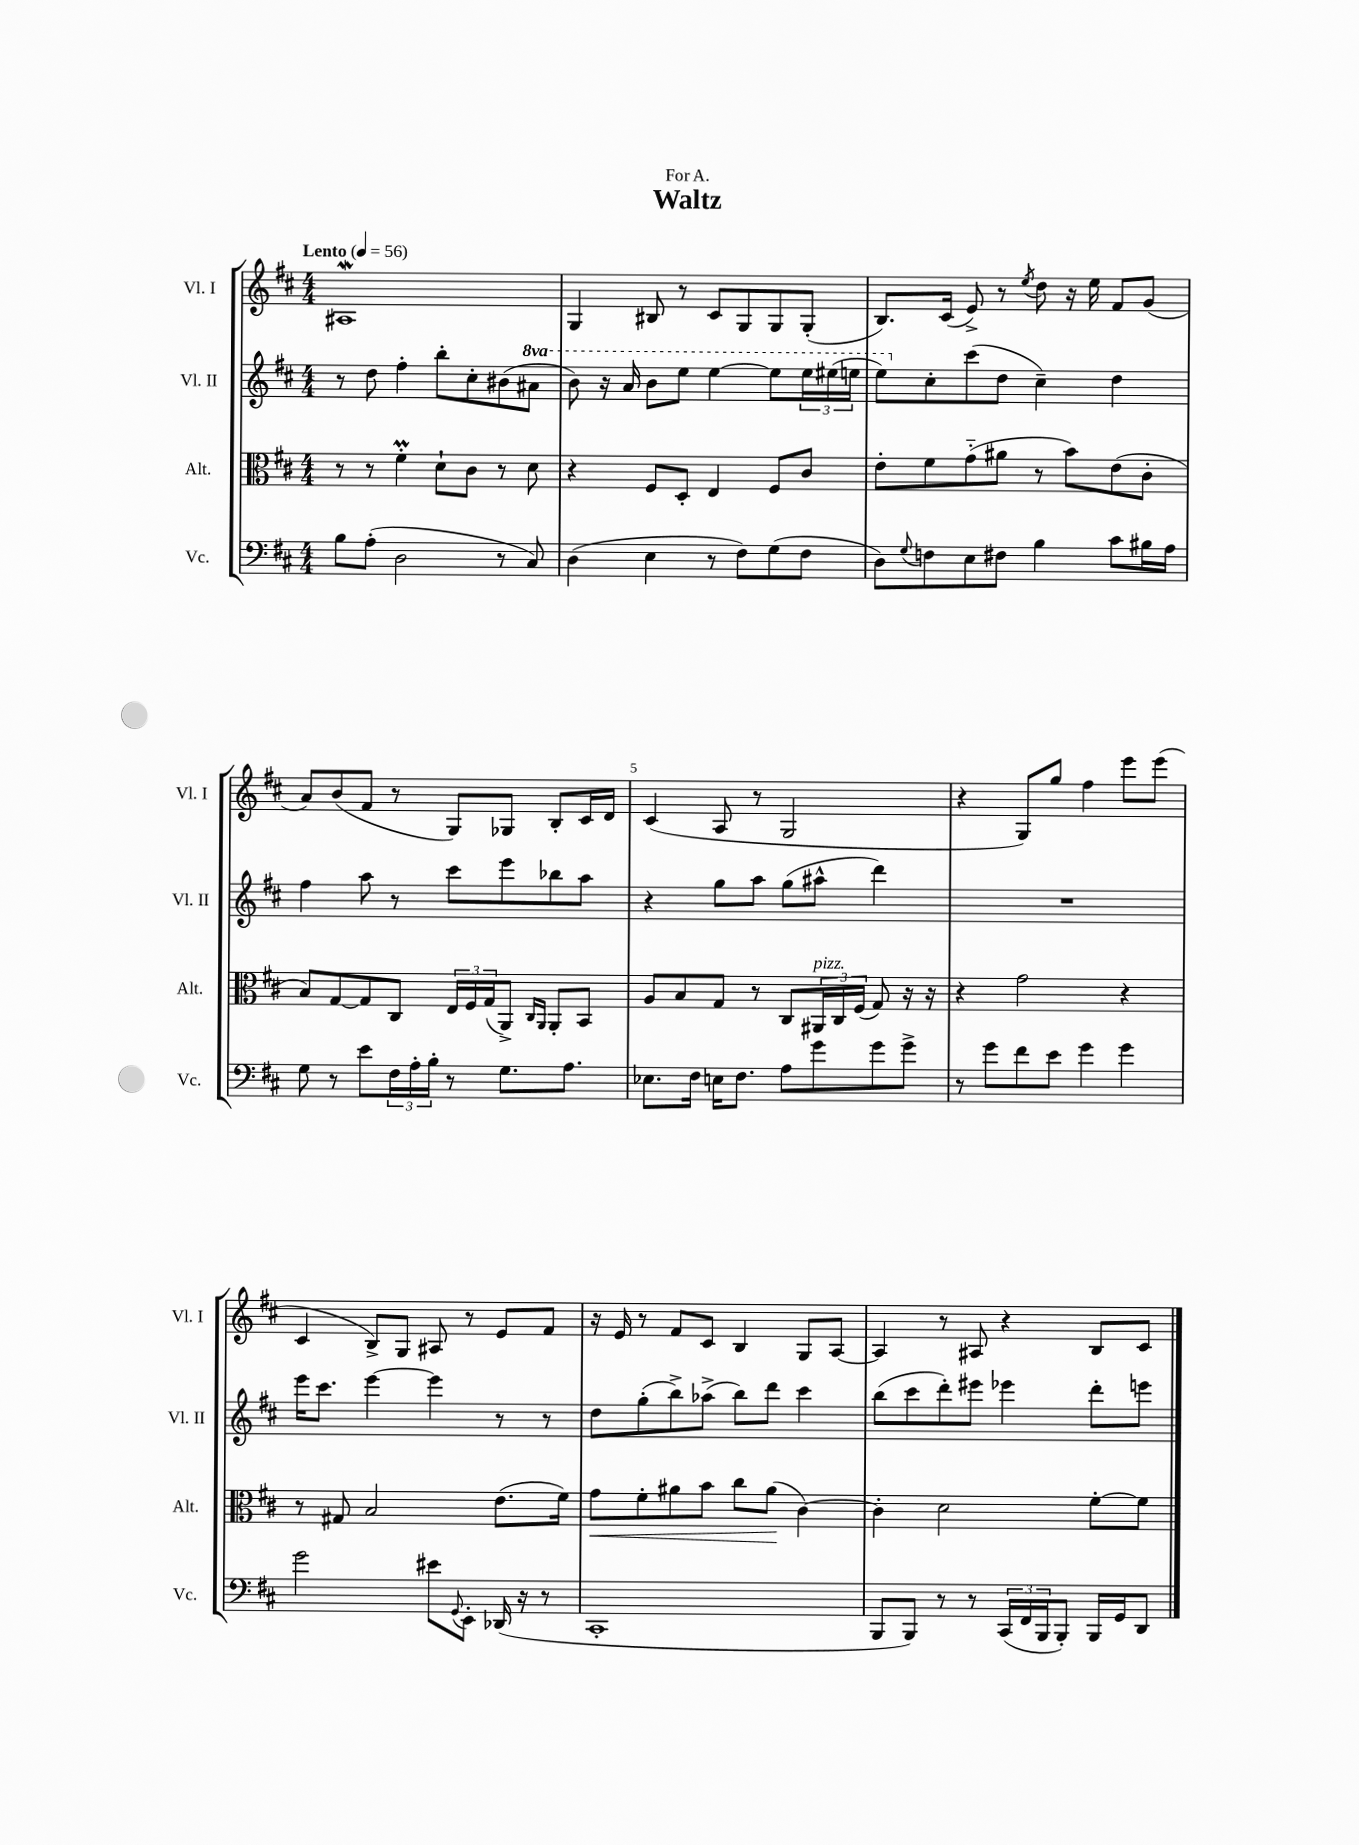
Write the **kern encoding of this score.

**kern	**kern	**kern	**kern
*staff4	*staff3	*staff2	*staff1
*clefF4	*clefC3	*clefG2	*clefG2
*k[f#c#]	*k[f#c#]	*k[f#c#]	*k[f#c#]
*M4/4	*M4/4	*M4/4	*M4/4
*MM56	*MM56	*MM56	*MM56
8B\L	8r	8r	1A#
(8A'\J	8r	8dd\	.
2D\	4f#'\	4ff#'\	.
.	8d`\L	8bb'\L	.
.	8c#\J	8cc#'\	.
8r	8r	(8b#\	.
8C#/)	8d\	8aa#\J	.
=	=	=	=
(4D\	4r	8bb\)	4G/
.	.	16r	.
.	.	16aa/	.
4E\	8F#/L	8bb\L	8B#/
.	8D'/J	8eee\J	8r
8r	4E/	[4eee\	8c#/L
8F#\L)	.	.	8G/
(8G\	8F#/L	8eee\]L	8G/
8F#\J	8c#/J	24eee\L	(8G'/J
.	.	(24eee#\	.
.	.	24eee\JJ	.
=	=	=	=
8D\L)	8e'\L	8eee\L)	8.B/L)
8qqG/	.	.	.
8F\	8f#\	8cc#'\	.
.	.	.	(16c#/Jk
8E\	(8g'~\	(8ccc#\	8e^/)
8F#\J	8a#\J	8dd\J	8r
.	.	.	8qee/
4B\	8r	4cc#~\)	8dd\
.	8b\L)	.	16r
.	.	.	16ee\
8c#\L	(8e\	4dd\	8f#/L
16B#\L	8c#'\J	.	(8g/J
16A\JJ	.	.	.
=	=	=	=
8G\	8B/L)	4ff#\	8a/L)
8r	[8G/	.	(8b/
8e\L	8G/]	8aa\	8f#/J
24F#\L	8C#/J	8r	8r
24A'\	.	.	.
24B'\JJ	.	.	.
8r	24E/LL	8ccc#\L	8G/L)
.	24F#/	.	.
.	(24G/J	.	.
8.G\L	8AA^/J)	8eee\	8G-/J
.	16qqC#/LL	.	.
.	16qqAA/JJ	.	.
.	8AA'/L	8bb-\	8B'/L
8.A\J	.	.	.
.	8BB/J	8aa\J	16c#/L
.	.	.	16d/JJ
=	=	=	=
8.E-\L	8A/L	4r	(4c#/
.	8B/	.	.
16F#\Jk	.	.	.
16E\LK	8G/J	8gg\L	8A/
8.F#\J	.	.	.
.	8r	8aa\J	8r
8A\L	8C#/L	(8gg\L	2G/
8g\	24AA#/L	8aa#^^\J	.
.	24C#/	.	.
.	(24F#/JJ	.	.
8g\	8G/)	4ddd\)	.
8g^\J	16r	.	.
.	16r	.	.
=	=	=	=
8r	4r	1r	4r
8g\L	.	.	.
8f#\	2g\	.	8G/L)
8e\J	.	.	8gg/J
4g\	.	.	4ff#\
4g\	4r	.	8eee\L
.	.	.	(8eee\J
=	=	=	=
2g\	8r	16eee\LK	4c#/
.	.	8.ccc#\J	.
.	8G#/	.	.
.	2B/	[4eee\	8B^/L)
.	.	.	8G/J
8e#\L	.	4eee\]	8A#/
8qqGG/	.	.	.
8EE'\J	.	.	8r
(16DD-/	(8.e\L	8r	8e/L
16r	.	.	.
8r	.	8r	8f#/J
.	16f#\Jk)	.	.
=	=	=	=
1CC#'	8g\L	8dd\L	16r
.	.	.	16e/
.	8f#'\	(8gg'\	8r
.	8a#\	8bb^\)	8f#/L
.	8b\J	(8aa-^\J	8c#/J
.	8cc#\L	8bb\L)	4B/
.	(8a#\J	8ddd\J	.
.	[4c#\)	4ccc#\	8G/L
.	.	.	[8A/J
=	=	=	=
8BBB/L	4c#'\]	(8bb\L	4A/]
8BBB/J)	.	8ccc#\	.
8r	2d\	8ddd'\)	8r
8r	.	8eee#\J	8A#/
(24CC#/LL	.	4eee-\	4r
24FF#/	.	.	.
24BBB/J	.	.	.
8BBB'/J)	.	.	.
16BBB/LL	[8f#'\L	8ddd'\L	8B/L
16GG/J	.	.	.
8DD/J	8f#\]J	8eee\J	8c#/J
==	==	==	==
*-	*-	*-	*-
